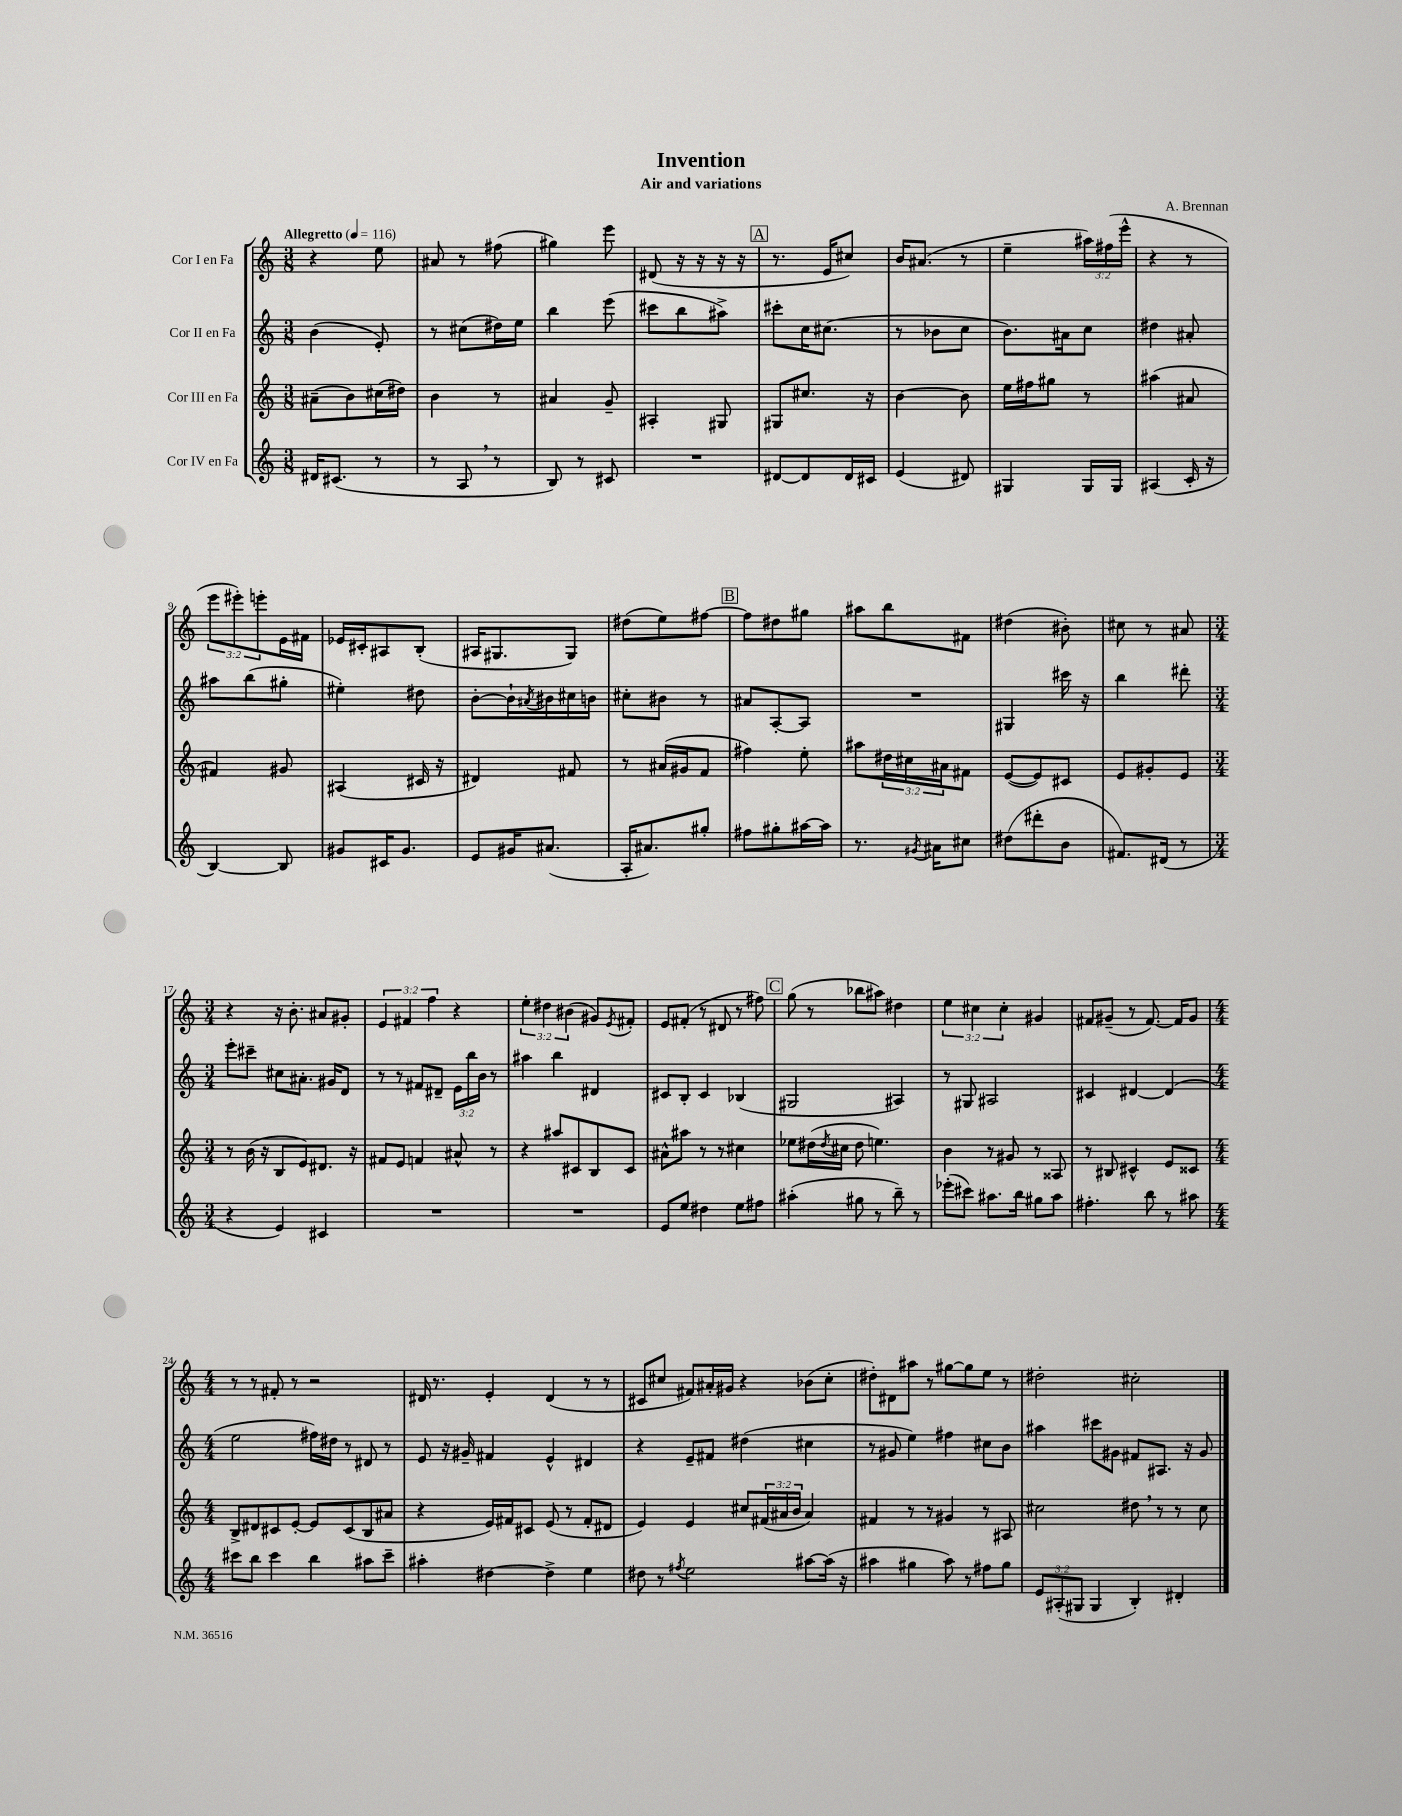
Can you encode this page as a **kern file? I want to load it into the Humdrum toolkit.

**kern	**kern	**kern	**kern
*staff4	*staff3	*staff2	*staff1
*clefG2	*clefG2	*clefG2	*clefG2
*k[]	*k[]	*k[]	*k[]
*M3/8	*M3/8	*M3/8	*M3/8
*MM116	*MM116	*MM116	*MM116
16d#	(8a#~	(4b	4r
(8.c#	.	.	.
.	8b)	.	.
8r	(16cc#	8e')	8ee
.	16dd#)	.	.
=	=	=	=
8r	4b	8r	8a#
8A	.	(8cc#	8r
8r	8r	16dd#)	(8ff#
.	.	16ee	.
=	=	=	=
8B)	4a#	4bb	4gg#)
8r	.	.	.
8c#	8g~	(8eee	8eee
=	=	=	=
4.r	4A#'	8ccc#	(8d#
.	.	8bb	16r
.	.	.	16r
.	8G#	8aa#^)	16r
.	.	.	16r
=	=	=	=
[8d#	8G#	8ccc#'	8.r
8d#]	8.cc#	16cc	.
.	.	(8.cc#	16e
16d#	.	.	8cc#)
16c#	16r	.	.
=	=	=	=
(4e	[4b	8r	16b
.	.	.	(8.a#
.	.	8b-	.
8d#)	8b]	8cc	8r
=	=	=	=
4G#	16ee	8.b)	4ee~
.	16ff#	.	.
.	8gg#	.	.
.	.	16a#	.
16G#	8r	8cc	24aa#)
.	.	.	(24ff#
16G#	.	.	.
.	.	.	24eee^^
=	=	=	=
(4A#	(4aa#	4dd#	4r
16c'	8a#	8a#'	8r
16r	.	.	.
=	=	=	=
[4B)	4f#)	8aa#	12eee
.	.	.	12eee#')
.	.	(8bb	.
.	.	.	12eee'
8B]	8g#	8gg#'	16e
.	.	.	16f#
=	=	=	=
8g#	(4A#	4ee#')	16e-
.	.	.	16c#'
16c#	.	.	8A#
8.g#	.	.	.
.	16c#	8dd#	(8B'
.	16r	.	.
=	=	=	=
8e	4d#)	[8b'	16A#
.	.	.	8.G#
16g#	.	16b`]	.
.	.	8qa#	.
(8.a#	.	16b#	.
.	8f#	16cc#	8G#)
.	.	16b	.
=	=	=	=
16A'	8r	8cc#'	(8dd#
8.a#)	.	.	.
.	(16a#	8b#	8ee)
.	16g#	.	.
8gg#'	8f	8r	[8ff#
=	=	=	=
8ff#	4ff#)	8a#	8ff#]
8gg#'	.	[8A'	8dd#
[16aa#	8ee'	8A]	8gg#
16aa#]	.	.	.
=	=	=	=
8.r	8aa#	4.r	8aa#
.	24dd#	.	8bb
.	24cc#	.	.
8qg#	.	.	.
16a#	.	.	.
.	24a#	.	.
8cc#	8f#	.	8f#
=	=	=	=
(8dd#	([8e	4G#	(4dd#
8ddd#'	8e])	.	.
8b	8c#	16ccc#	8b#')
.	.	16r	.
=	=	=	=
8.f#)	8e	4bb	8cc#
.	8g#'	.	8r
(16d#	.	.	.
8r	8e	8ddd#'	8a#
=	=	=	=
*M3/4	*M3/4	*M3/4	*M3/4
4r	8r	8eee'	4r
.	(16b	8ccc#~	.
.	16r	.	.
4e)	8B	8cc#	16r
.	.	.	8.b'
.	8e)	8.a#'	.
4c#	8.d#	.	8a#
.	.	16g#	.
.	.	8d	8g#'
.	16r	.	.
=	=	=	=
2.r	8f#	8r	6e
.	8e	8r	.
.	.	.	6f#
.	4f	8f#	.
.	.	.	6ff
.	.	8d#~	.
.	8a#^^	24e	4r
.	.	24bb	.
.	.	24b	.
.	8r	8r	.
=	=	=	=
2.r	4r	4aa#	6ee'
.	.	.	6dd#
.	8aa#	4bb	.
.	.	.	(6b#
.	8c#	.	.
.	8B	4d#	8g#)
.	.	.	8qe
.	8c#	.	8f#'
=	=	=	=
8e	8a#^^	8c#	8e
8ee	8aa#	8B'	(8f#'
4dd#	8r	4c#	8r
.	8r	.	8d#
8ee	4cc#	(4B-	8r
8ff#	.	.	8ff#)
=	=	=	=
(4aa#'	8ee-	2G#	(8gg
.	(16dd#	.	8r
.	8qdd#	.	.
.	16cc#	.	.
8gg#	8dd#	.	8bb-
8r	4.ee)	.	8aa#)
8bb~)	.	4A#)	4dd#
8r	.	.	.
=	=	=	=
(8eee-'	4b	8r	6ee
8ccc#)	.	8G#	.
.	.	.	6cc#
8.aa#	8r	2A#	.
.	.	.	6cc#'
.	8g#	.	.
16bb	.	.	.
8gg#	8r	.	4g#
8aa#	8A##	.	.
=	=	=	=
4.ff#'	8r	4c#	8f#
.	8B#	.	(8g#~
.	4c#^^	[4d#	8r
8bb	.	.	[8.f#)
8r	8e	(4d#]	.
.	.	.	16f#]
8aa#	8c##	.	8g#
=	=	=	=
*M4/4	*M4/4	*M4/4	*M4/4
8ccc#	8B^	2ee	8r
8bb	8d#	.	8r
4ccc#	8c#	.	8f#'
.	[8e'	.	8r
4bb	8e]	16ff#)	2r
.	.	16dd#	.
.	(8c#	8r	.
8aa#	8B	8d#	.
8ccc#~	8a#	8r	.
=	=	=	=
4aa#'	4r	8e	16d#
.	.	.	8.r
.	.	16r	.
.	.	16g#~	.
[4dd#	16e)	4f#	4e'
.	16f#	.	.
.	8c#	.	.
4dd#^]	(8e	4e^^	(4d#
.	8r	.	.
4ee	8f#'	4d#	8r
.	8d#	.	8r
=	=	=	=
8dd#	4e)	4r	8c#
8r	.	.	8cc#
8qff#	.	.	.
2ee	4e	8e~	8f#)
.	.	8f#	16a#'
.	.	.	16g#
.	8cc#	(4dd#	4r
.	(24f#	.	.
.	24a#	.	.
.	24b	.	.
[8aa#	4a#)	4cc#	(8b-
(16aa#]	.	.	8cc#'
16r	.	.	.
=	=	=	=
4aa#	4f#	8r	8dd#')
.	.	8g#	8d#
4gg#	8r	4ee)	8aa#
.	8r	.	8r
8aa#)	4g#	4ff#	[8gg#
8r	.	.	8gg#]
8ff#	8r	8cc#	8ee
8gg#	8A#	8b	8r
=	=	=	=
12e	2cc#	4aa#	2dd#'
(12A#'	.	.	.
12G#	.	.	.
4G#	.	8ccc#	.
.	.	8g#	.
4B')	8dd#	8f#	2cc#'
.	8r	8.A#	.
4d#'	8r	.	.
.	.	16r	.
.	8cc#	8g#	.
==	==	==	==
*-	*-	*-	*-
